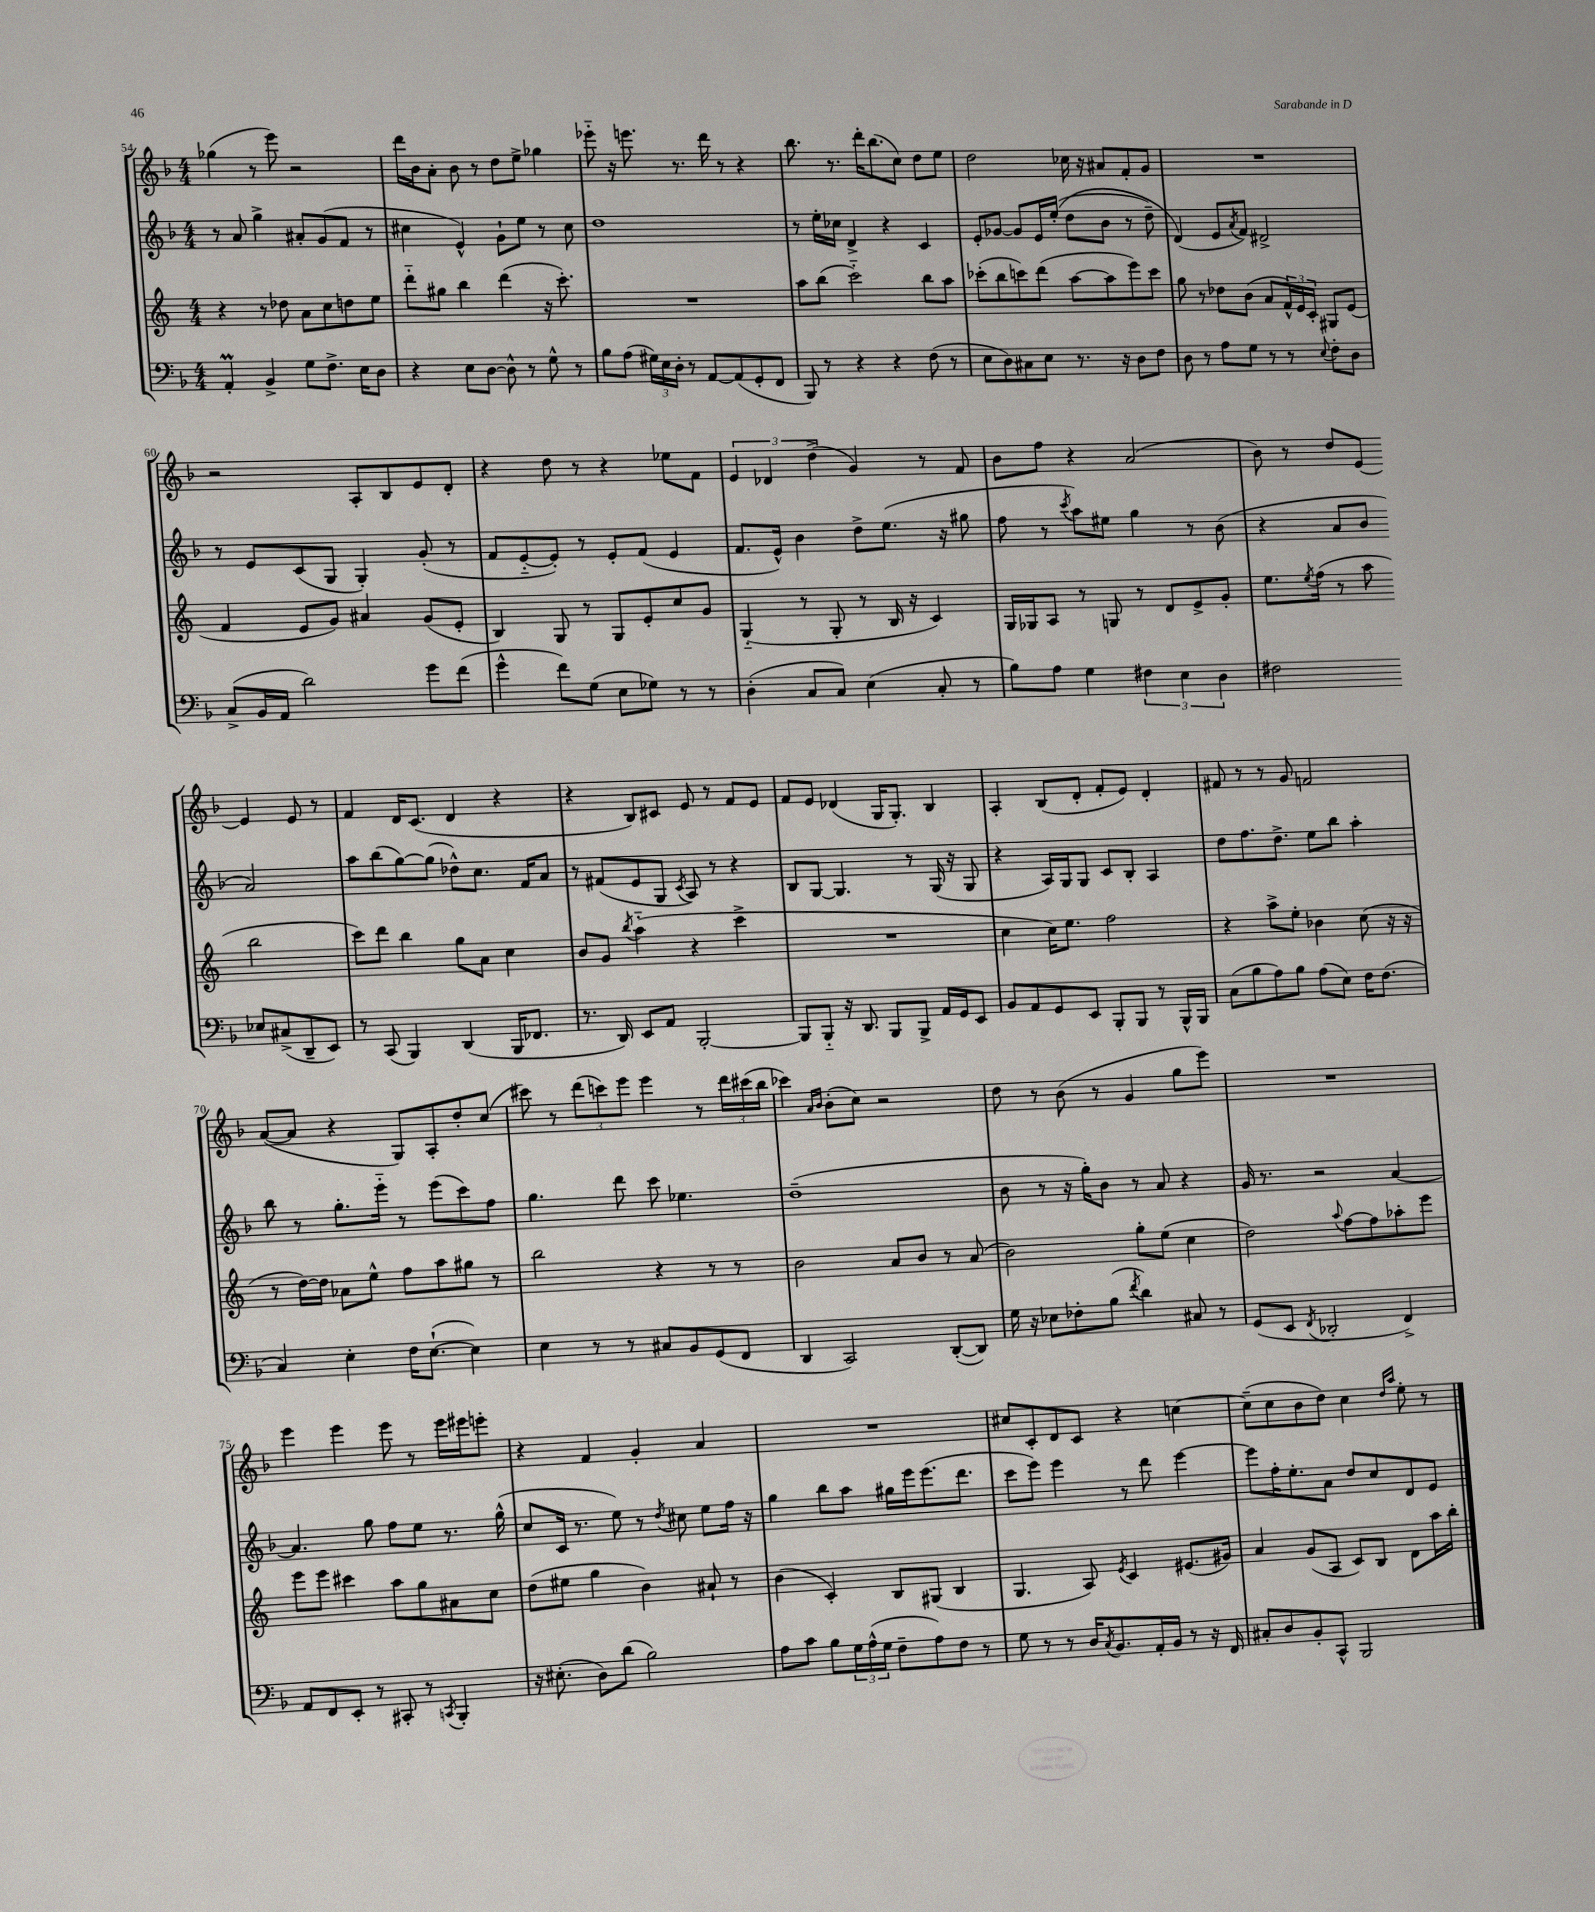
<<
\new StaffGroup <<
\new Staff = "s0" {
    \clef treble \key f \major \numericTimeSignature \time 4/4
    ges''4( r8 e'''8) r2 |
    d'''16 bes'16 a'8-. bes'8 r8 d''8 e''8-> ges''4 |
    ees'''8-_ r16 e'''8. r8. d'''16 r8 r4 |
    bes''8. r8. d'''16-. bes''8.( c''8) d''8 e''8 |
    d''2 ces''16 r16 ais'8 f'8-. g'8 |
    R1 |
    r2 a8-. bes8 e'8 d'8-. |
    r4 d''8 r8 r4 ees''8 f'8 |
    \tuplet 3/2 { e'4 des'4 d''4->( } g'4) r8 f'8 |
    bes'8 f''8 r4 a'2( |
    bes'8) r8 d''8 e'8~ e'4 e'8 r8 |
    f'4 d'16 c'8.( d'4 r4 |
    r4 bes8) cis'8 e'8 r8 f'8 e'8 |
    f'8 e'8 des'4( g16 g8.-.) bes4 |
    a4-. bes8( d'8-. f'8-. e'8) d'4-. |
    fis'8 r8 r8 g'8 f'2 |
    a'8~( a'8 r4 g8) a8-. d''8-. c''8( |
    cis'''8) r8 \tuplet 3/2 { d'''8( c'''8) e'''8 } e'''4 r8 \tuplet 3/2 { d'''16 cis'''16( bes''16 } |
    ces'''4) \grace { a'16 bes'16 } bes'8-.( c''8) r2 |
    d''8 r8 bes'8( r8 g'4 g''8 e'''8) |
    R1 |
    e'''4 e'''4 e'''8 r8 e'''16 eis'''16 e'''8-. |
    r4 f'4 g'4-. a'4 |
    R1 |
    cis''8 c'8-. d'8 c'8 r4 c''4~ |
    c''8--( c''8 bes'8 d''8) c''4 \grace { d''16 a''16 } e''8-. r8 \bar "|." |
}
\new Staff = "s1" {
    \clef treble \key f \major \numericTimeSignature \time 4/4
    r8 a'8 g''4-> ais'8-. g'8( f'8 r8 |
    cis''4 e'4-^) g'8-! e''8 r8 cis''8 |
    d''1 |
    r8 e''16-. ces''16 d'4-> r4 c'4 |
    e'8-. ges'8~ ges'8 e'16 e''16-.(\( d''8 bes'8 r8 d''8--) |
    d'4(\) e'8 \acciaccatura { a'8 } f'8) dis'2-> |
    r8 e'8 c'8( g8 g4-.) g'8-.( r8 |
    f'8 e'8~-_ e'8-.) r8 e'8-. f'8( e'4 |
    f'8. e'16-^) bes'4 d''8-> e''8.( r16 gis''8 |
    f''8 r8 \acciaccatura { c'''8 } a''8) eis''8 g''4 r8 bes'8( |
    r4 a'8 bes'8 a'2) |
    a''8 bes''8( g''8~) g''8( des''8-^) c''8. f'16 a'8 |
    r8 fis'8( e'8 g8 \acciaccatura { c'8 } a8) r8 r4 |
    bes8 g8~ g4. r8 g16( r16 g8 |
    r4 a16) g16 g8 c'8 bes8-. a4 |
    d''8 f''8. d''8.-> e''8 bes''8 a''4-. |
    bes''8 r8 g''8.-. e'''16-_ r8 e'''8( c'''8) f''8 |
    g''4. d'''8 c'''8 ees''4. |
    d''1--( |
    bes'8 r8 r16 g''16-.) bes'8 r8 a'8 r4 |
    g'16 r8. r2 a'4~ |
    a'4. g''8 f''8 e''8 r8. g''16-^( |
    c''8 c'16 r8. e''8) r8 \acciaccatura { d''8 } cis''8 e''8 f''16 r16 |
    g''4 bes''8 a''8 gis''16 e'''16 e'''8.( d'''8. |
    c'''8 e'''8) e'''4 r8 d'''8 e'''4~ |
    e'''8 f''16-. e''8.-. a'8 d''8 c''8 d'8 e'8 \bar "|." |
}
\new Staff = "s2" {
    \clef treble \key c \major \numericTimeSignature \time 4/4
    r4 r8 des''8 a'8 c''8 d''8 e''8 |
    d'''8-_ gis''8 b''4 d'''4( r16 c'''8.-.) |
    R1 |
    a''8 b''8( c'''2-_) b''8 a''8 |
    ces'''8-.( b''8 c'''8) d'''8( a''8~ a''8 e'''8) c'''8 |
    g''8 r8 des''8 b'8( a'8 \tuplet 3/2 { f'16-^) e'16 c'16-. } gis8 e'8( |
    f'4 e'8 g'8) ais'4 g'8( e'8-. |
    b4) g8 r8 g8 e'8-. c''8 g'8 |
    g4-_( r8 g8-. r8 b16 r16 c'4) |
    g16 ges16 a8 r8 g8 r8 d'8 e'8-> g'8-. |
    e''8. \acciaccatura { e''8 } f''16( r8 a''8 b''2 |
    c'''8) d'''8 b''4 g''8 a'8 c''4 |
    b'8 g'8 \acciaccatura { b''8 } a''4-_( r4 c'''4-> |
    R1 |
    c''4 c''16) e''8. f''2 |
    r4 a''8-> e''8-. bes'4 c''8( r16 r16 |
    r8 d''16~) d''16 aes'8 e''8-^ f''8 a''8 gis''8 r8 |
    b''2 r4 r8 r8 |
    b'2 a'8 b'8 r8 a'8( |
    b'2) g''8-. e''8( c''4 |
    d''2) \appoggiatura { a''8 } f''8~ f''8 aes''8-. e'''8 |
    e'''8 e'''8 cis'''4 a''8 g''8 ais'8 c''8 |
    d''8( eis''8 g''4 b'4) ais'8-! r8 |
    b'4( c'4-.) b8 gis8( b4 |
    g4. a8) \acciaccatura { e'8 } c'4 eis'8.( gis'16) |
    a'4 g'8( a8 c'8) b8 d'8 a''16 b''16-. \bar "|." |
}
\new Staff = "s3" {
    \clef bass \key f \major \numericTimeSignature \time 4/4
    a,4-.\prall bes,4-> g8 f8.-> e16 d8 |
    r4 e8 d8~ d8-^ r8 g8-^ r8 |
    bes8 a8( \tuplet 3/2 { gis16) e16 d16-. } r8 a,8~ a,8( g,8-. f,8 |
    bes,,8) r8 r4 r4 f8( r8 |
    e8 d8) cis8 e8 r8. r16 d8 f8 |
    d8 r8 a8 g8 r8 r8 \appoggiatura { e8 } f8-. d8 |
    c8->( bes,16 a,16 d'2) g'8 f'8( |
    g'4-^ f'8) g8( e8 ges8) r8 r8 |
    d4-.( c8 c8) e4( c8-. r8 |
    bes8) a8 g4 \tuplet 3/2 { fis4 e4 d4 } |
    fis2 ees8 cis8->( d,8-- e,8) |
    r8 c,8( bes,,4) d,4( bes,,16 fes,8. |
    r8. d,16) e,8 a,8 bes,,2~-. |
    bes,,8 bes,,8-_ r16 d,8. bes,,8 bes,,8-> a,16 g,16 e,8 |
    bes,8 a,8 g,8 e,8 bes,,8-. bes,,8 r8 bes,,16-^ bes,,16 |
    c8( bes8 a8) bes8 a8( e8) f16 f8.( |
    c4) e4-. f16 e8.~-!( e4) |
    e4 r8 r8 cis8 bes,8 g,8( f,8 |
    d,4 c,2) d,8~-.( d,8) |
    g16 r16 ees8 fes8-. bes8( \acciaccatura { f'8 } d'4) cis8 r8 |
    g,8( e,8 \acciaccatura { f,8 } des,2-. f,4->) |
    a,8 f,8 e,8-. r8 cis,8-. r8 \acciaccatura { c,8 } bes,,4-. |
    r16 eis8.-.( d8) d'8( bes2) |
    a8 c'8 bes8 \tuplet 3/2 { g16 a16-^( g16 } f8-- a8) f8 r8 |
    g8 r8 r8 d16 \acciaccatura { c8 } bes,8. a,16-. bes,16 r8 r16 f,16 |
    cis8-. d8 bes,8-. c,8-^ bes,,2 \bar "|." |
}
>>
>>
\layout { \context { \Score currentBarNumber = #54 } }
